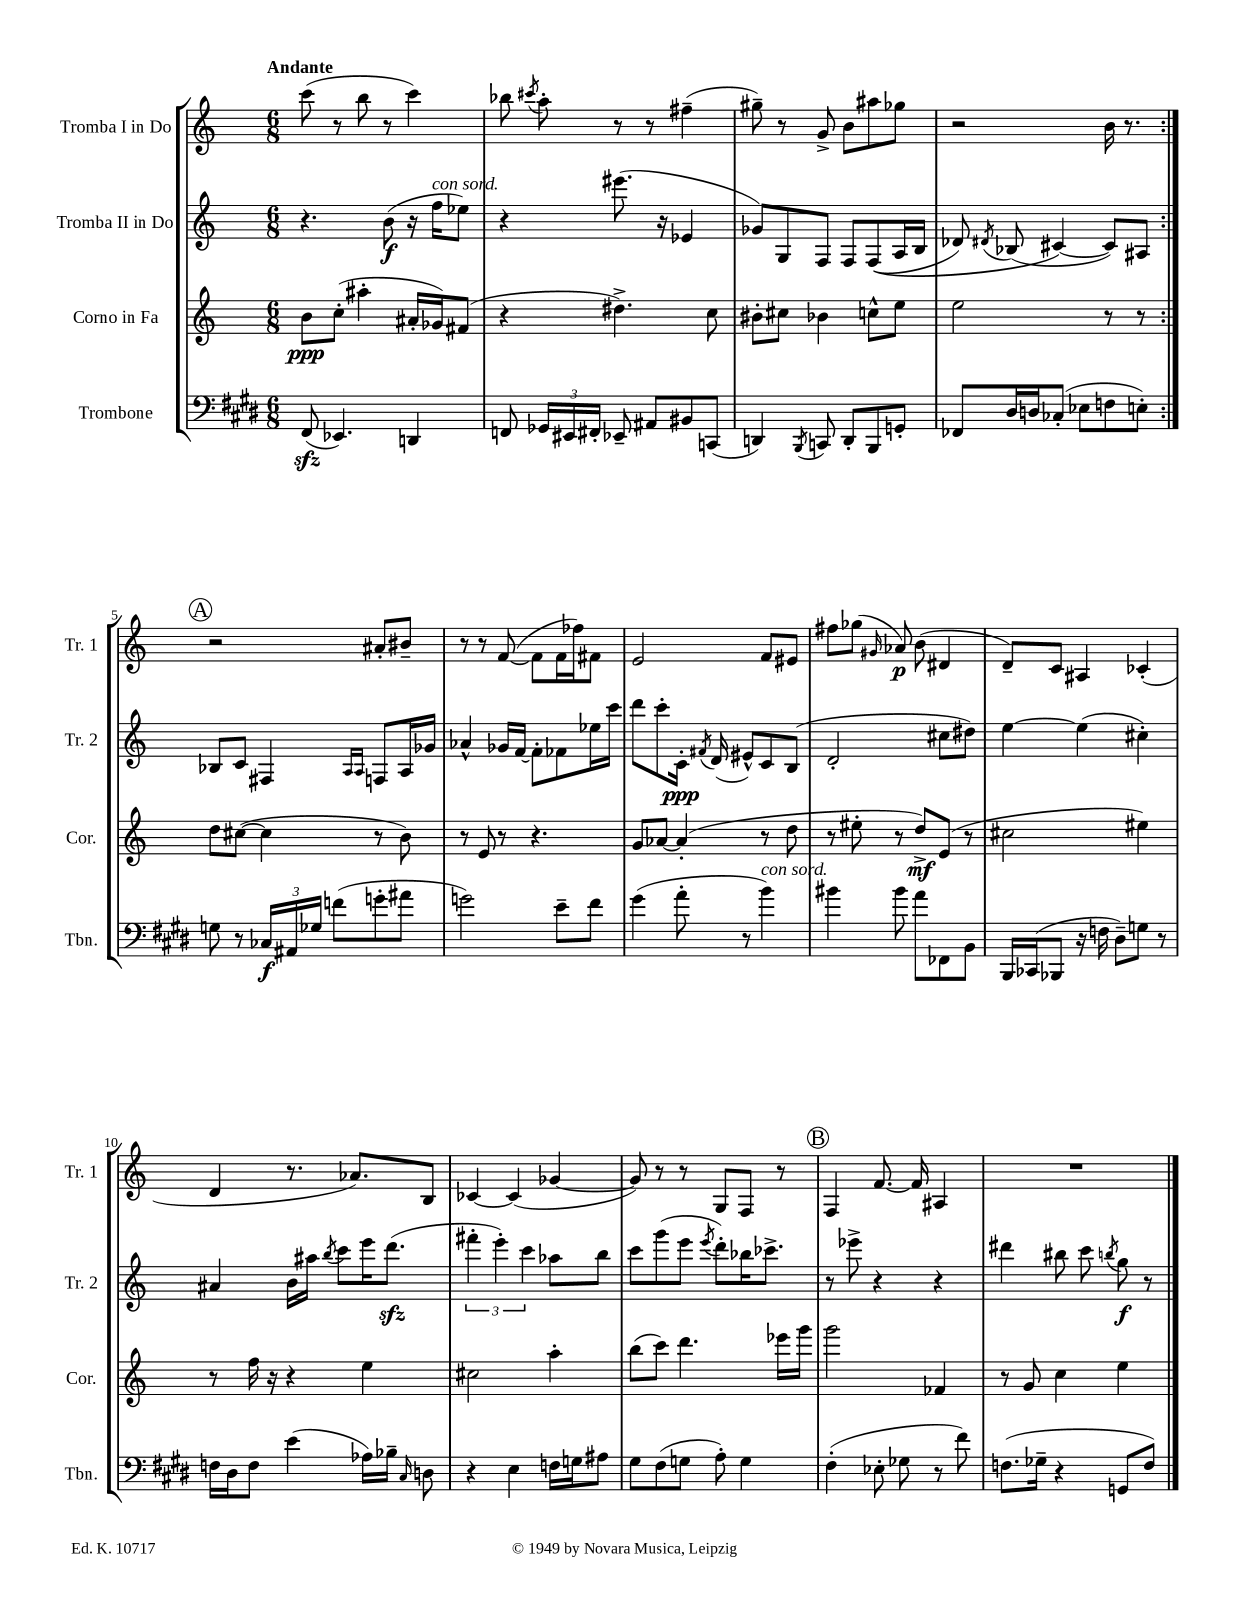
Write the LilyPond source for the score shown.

<<
\new StaffGroup <<
\new Staff = "s0" \with { instrumentName = "Tromba I in Do" shortInstrumentName = "Tr. 1" } {
    \clef treble \key c \major \numericTimeSignature \time 6/8 \tempo "Andante"
    \autoBeamOff \repeat volta 2 { c'''8( r8 b''8 r8 c'''4) |
    bes''8 \acciaccatura { cis'''8 } a''8-. r8 r8 fis''4--( |
    gis''8--) r8 g'8-> b'8[ ais''8 ges''8] |
    r2 b'16 r8. | }
    \mark \markup { \circle "A" } r2 ais'8[-. bis'8]-- |
    r8 r8 f'8~( f'8[ f'16 fes''16) fis'8] |
    e'2 f'8[ eis'8] |
    fis''8[ ges''8]( \grace { gis'16 } aes'8\p) b'8( dis'4 |
    d'8[--) c'8] ais4 ces'4-.( |
    d'4 r8. aes'8.[) b8] |
    ces'4~ ces'4( ges'4~ |
    ges'8) r8 r8 g8[ f8] r8 |
    \mark \markup { \circle "B" } f4 f'8.~ f'16 ais4 |
    R2. \bar "|." |
}
\new Staff = "s1" \with { instrumentName = "Tromba II in Do" shortInstrumentName = "Tr. 2" } {
    \clef treble \key c \major \numericTimeSignature \time 6/8
    \autoBeamOff \repeat volta 2 { r4. b'8\f( r16 f''16[^\markup { \italic "con sord." } ees''8]) |
    r4 eis'''8.( r16 ees'4 |
    ges'8[) g8 f8] f8[ f8(\( a16 b16] |
    des'8) \acciaccatura { dis'8 } bes8( cis'4~\) cis'8[) ais8] | }
    \mark \markup { \circle "A" } bes8[ c'8] fis4 \grace { a16[ a16] } f8[ a16 ges'16] |
    aes'4-^ ges'16[ f'16]~ f'8[-. fes'8 ees''16 c'''16] |
    d'''8[ c'''8-. c'16]-.\ppp \acciaccatura { fis'8 } d'16( eis'8[-^) c'8 b8]( |
    d'2-. cis''8[ dis''8]) |
    e''4~ e''4( cis''4-.) |
    ais'4 b'16[ ais''16] \acciaccatura { b''8 } c'''8[ e'''16 d'''8.]\sfz( |
    \tuplet 3/2 { fis'''4-. e'''4-.) c'''4 } aes''8[ b''8] |
    c'''8[ g'''8( e'''8] \acciaccatura { e'''8 } d'''8[-.) bes''16 ces'''8.]-> |
    \mark \markup { \circle "B" } r8 ees'''8-> r4 r4 |
    dis'''4 bis''8 c'''8 \acciaccatura { b''8 } g''8\f r8 \bar "|." |
}
\new Staff = "s2" \with { instrumentName = "Corno in Fa" shortInstrumentName = "Cor." } {
    \clef treble \key c \major \numericTimeSignature \time 6/8
    \autoBeamOff \repeat volta 2 { b'8[\ppp c''8]-.( ais''4-. ais'16[-. ges'16) fis'8]( |
    r4 dis''4.->) c''8 |
    bis'8[-. cis''8] bes'4 c''8[-^ e''8] |
    e''2 r8 r8 | }
    \mark \markup { \circle "A" } d''8[ cis''8]~( cis''4 r8 b'8) |
    r8 e'8 r8 r4. |
    g'8[ aes'8]~ aes'4-.( r8 d''8 |
    r8 eis''8-. r8 d''8[->\mf) e'8]( r8 |
    cis''2 eis''4) |
    r8 f''16 r16 r4 e''4 |
    cis''2 a''4-. |
    b''8[( c'''8]) d'''4. ees'''16[ g'''16] |
    \mark \markup { \circle "B" } g'''2 fes'4 |
    r8 g'8 c''4 e''4 \bar "|." |
}
\new Staff = "s3" \with { instrumentName = "Trombone" shortInstrumentName = "Tbn." } {
    \clef bass \key e \major \numericTimeSignature \time 6/8
    \autoBeamOff \repeat volta 2 { fis,8\sfz( ees,4.) d,4 |
    f,8 \tuplet 3/2 { ges,16[ eis,16 fis,16]-. } ees,8-- ais,8[ bis,8 c,8]( |
    d,4) \acciaccatura { b,,8 } c,8 d,8[-. b,,8 g,8]-. |
    fes,8[ dis16 d16 ces8]-.( ees8[ f8 e8]-.) | }
    \mark \markup { \circle "A" } g8 r8 \tuplet 3/2 { ces16[\f ais,16 ges16] } f'8[( g'8-. ais'8] |
    g'2) e'8[-- fis'8] |
    gis'4( a'8-. r8 b'4^\markup { \italic "con sord." }) |
    bis'4 bis'8 a'8[ fes,8 b,8] |
    b,,16[ ces,16( bes,,8] r16 f16 dis8[--) g8] r8 |
    f16[ dis16 f8] e'4( aes16[) bes16]-- \grace { cis16 } d8 |
    r4 e4 f16[ g16 ais8] |
    gis8[ fis8( g8] a8-.) g4 |
    \mark \markup { \circle "B" } fis4-.( ees8-. ges8 r8 fis'8) |
    f8.[( ges16]-- r4 g,8[ f8]) \bar "|." |
}
>>
>>
